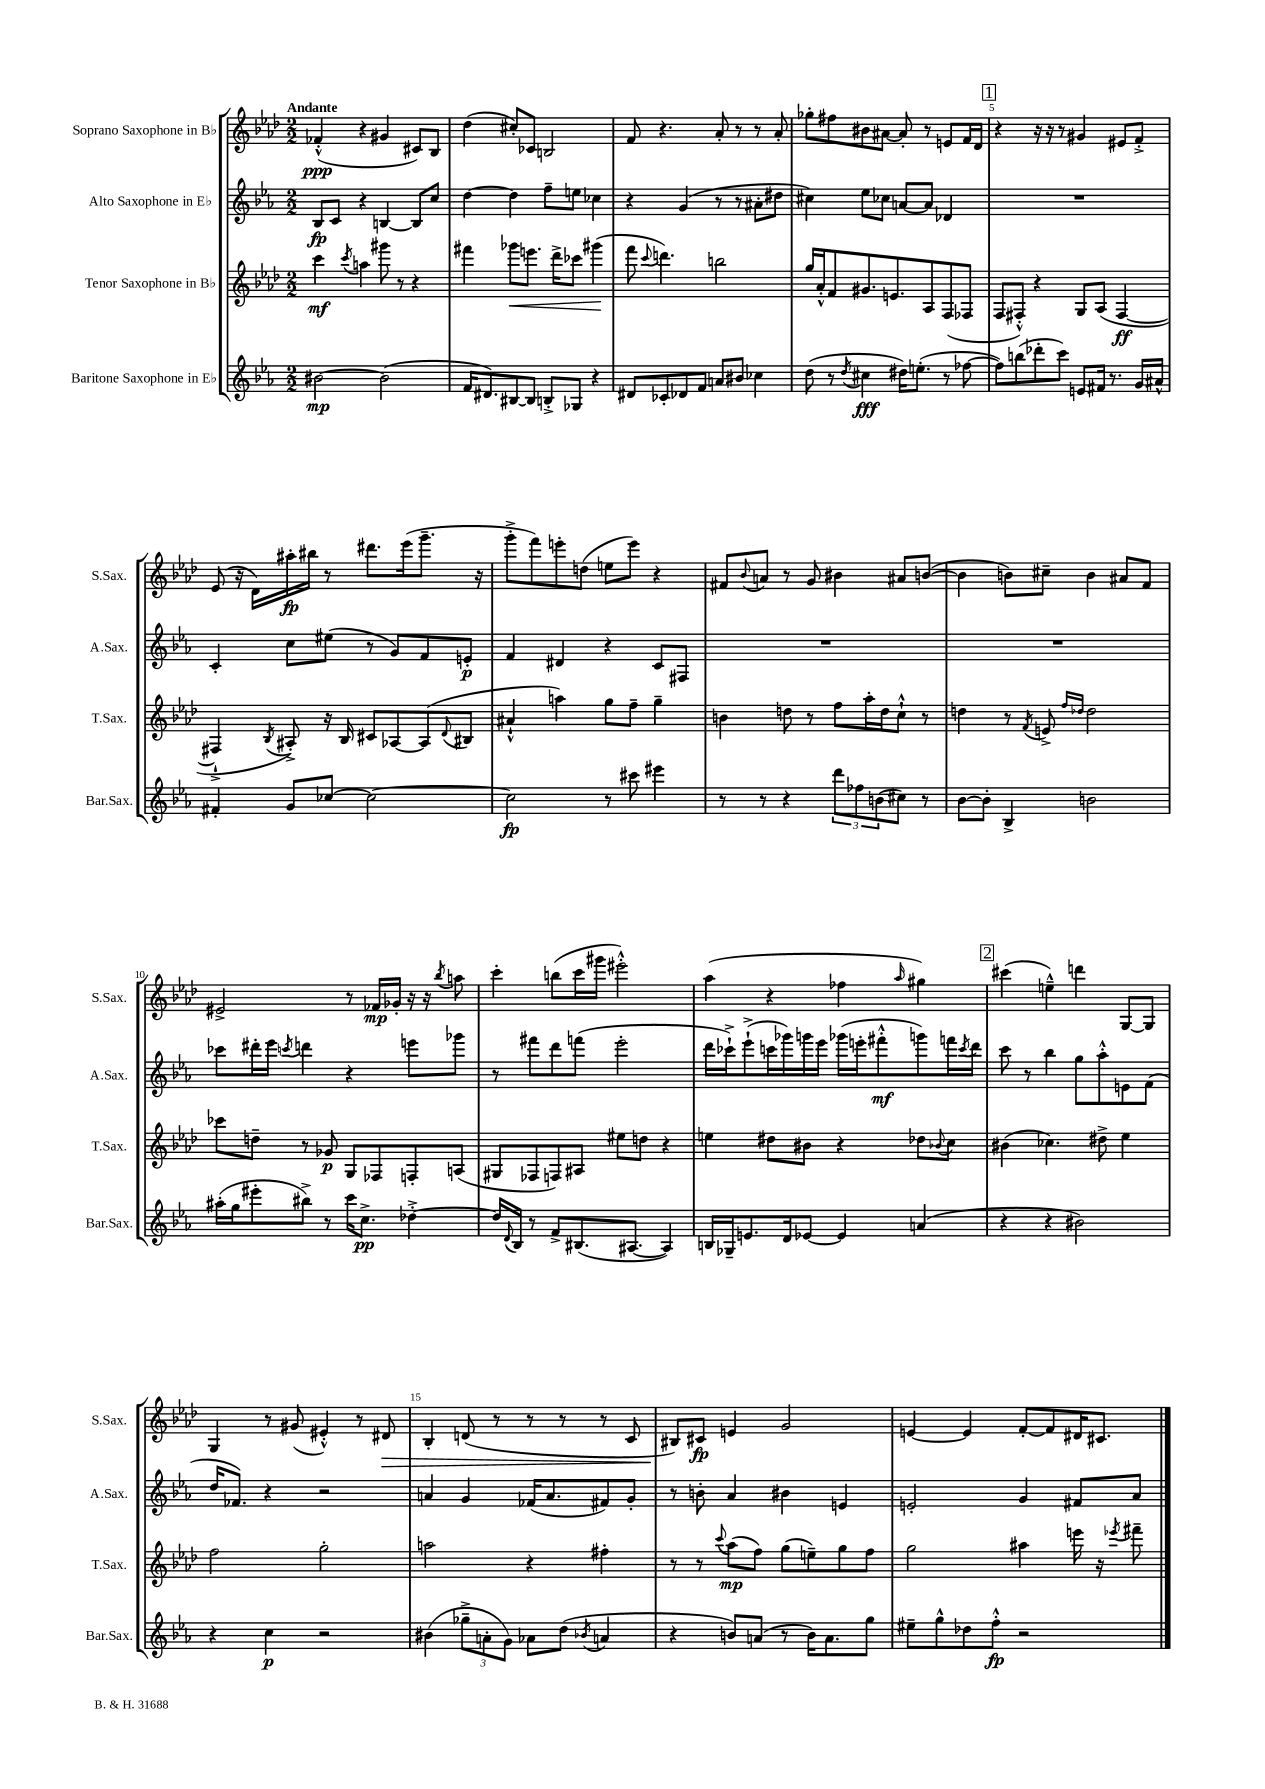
<<
\new StaffGroup <<
\new Staff = "s0" \with { instrumentName = "Soprano Saxophone in Bb" shortInstrumentName = "S.Sax." } {
    \clef treble \key aes \major \numericTimeSignature \time 2/2 \tempo "Andante"
    fes'4-.-^\ppp( r4 gis'4 cis'8) bes8 |
    des''4( cis''8-.) ces'8 b2 |
    f'8 r4. aes'8-. r8 r8 aes'8-. |
    ges''8-. fis''8 bis'8 ais'8~ ais'8-. r8 e'8 f'16 des'16 |
    \mark \markup { \box "1" } r4 r16 r16 r8 gis'4 eis'8 f'8-.-> |
    ees'8( r16 des'16) ais''16-.\fp bis''16 r8 dis'''8. ees'''16( g'''8.-- r16 |
    g'''8-.-> f'''8) e'''8-. d''8( e''8 e'''8) r4 |
    fis'8 \appoggiatura { bes'8 } a'8 r8 g'8 bis'4 ais'8 b'8~( |
    b'4 b'8) cis''8-- b'4 ais'8 f'8 |
    eis'2-> r8 fes'16\mp ges'16-. r16 r16 \acciaccatura { bes''8 } a''8 |
    c'''4-. b''8( c'''16 gis'''16 eis'''2-.-^) |
    aes''4( r4 fes''4 \grace { aes''16 } gis''4) |
    \mark \markup { \box "2" } cis'''4( e''4---^) d'''4 g8~ g8 |
    g4 r8 gis'8( eis'4-.-^) r8 dis'8\> |
    bes4-. d'8( r8 r8 r8 r8 c'8 |
    bis8\!) cis'8\fp e'4 g'2 |
    e'4~ e'4 f'8~-. f'8 dis'16 cis'8. \bar "|." |
}
\new Staff = "s1" \with { instrumentName = "Alto Saxophone in Eb" shortInstrumentName = "A.Sax." } {
    \clef treble \key ees \major \numericTimeSignature \time 2/2
    bes8\fp c'8 r4 b4~ b8 c''8 |
    d''4~ d''4 f''8-- e''8 ces''4 |
    r4 g'4( r8 r8 ais'8-. dis''8 |
    cis''4) ees''8 ces''8 a'8~ a'8 des'4 |
    \mark \markup { \box "1" } R1 |
    c'4-. c''8 eis''8( r8 g'8) f'8 e'8-.\p |
    f'4 dis'4 r4 c'8 fis8 |
    R1 |
    R1 |
    ces'''8 dis'''16-. ees'''16 \acciaccatura { c'''8 } d'''4 r4 e'''8 ges'''8 |
    r8 fis'''8 d'''8 f'''8( ees'''2-. |
    d'''16 ces'''16-!->) ees'''8-!->( c'''16 ges'''16) g'''16 ees'''16 ges'''16( e'''16-. fis'''8-.-^\mf g'''8) f'''16 \acciaccatura { c'''8 } d'''16 |
    \mark \markup { \box "2" } c'''8 r8 bes''4 g''8 aes''8-.-^ e'8 f'8( |
    d''16 fes'8.) r4 r2 |
    a'4 g'4 fes'16( a'8. fis'8) g'8-. |
    r8 b'8-. aes'4 bis'4 e'4 |
    e'2-. g'4 fis'8 aes'8 \bar "|." |
}
\new Staff = "s2" \with { instrumentName = "Tenor Saxophone in Bb" shortInstrumentName = "T.Sax." } {
    \clef treble \key aes \major \numericTimeSignature \time 2/2
    c'''4\mf \acciaccatura { c'''8 } a''4 gis'''8 r8 r4 |
    fis'''4 ges'''8\< e'''8. des'''16-> ces'''8 gis'''4\!( |
    f'''8 \appoggiatura { c'''8 } d'''4.) b''2 |
    g''16 aes'16-.-^ f'8 gis'8. e'8. aes8 f8( fes8 |
    \mark \markup { \box "1" } f8 fis8-.-^) r4 g8 aes8( fis4~\ff |
    fis4-!-> \acciaccatura { bes8 } ais8-.->) r16 bes16 cis'8 aes8~ aes8( \appoggiatura { des'8 } bis8 |
    ais'4-!-^ a''4) g''8 f''8-- g''4-- |
    b'4 d''8 r8 f''8 aes''16-. d''16 c''8-!-^ r8 |
    d''4 r8 \acciaccatura { f'8 } e'8-> \grace { f''16 des''16 } des''2 |
    ces'''8 d''8-- r8 ges'8\p g8 fes8 f8-. a8( |
    gis8 fes8 f8) ais8 eis''8 d''8 r4 |
    e''4 dis''8 bis'8 r4 des''8 \appoggiatura { bes'8 } c''8 |
    \mark \markup { \box "2" } bis'4( ces''4.) dis''8-> ees''4 |
    f''2 g''2-. |
    a''2 r4 fis''4-. |
    r8 r8 \appoggiatura { c'''8 } aes''8\mp( f''8) g''8( e''8--) g''8 f''8 |
    g''2 ais''4 e'''16 r16 \acciaccatura { ees'''8 } fis'''8-- \bar "|." |
}
\new Staff = "s3" \with { instrumentName = "Baritone Saxophone in Eb" shortInstrumentName = "Bar.Sax." } {
    \clef treble \key ees \major \numericTimeSignature \time 2/2
    bis'2~\mp bis'2( |
    f'16 dis'8.) bis8~ bis8 b8-.-> ges8 r4 |
    dis'8 ces'8-. des'8 f'8 a'8 bis'8 ces''4 |
    d''8( r8 \acciaccatura { d''8 } cis''4\fff dis''16) e''8.-.( r8 fes''8~ |
    \mark \markup { \box "1" } fes''8) b''8( des'''8-. c'''8) e'8 fis'16 r8. g'16 ais'16-^ |
    fis'4-. g'8 ces''8~ ces''2~ |
    ces''2\fp r8 cis'''8 eis'''4 |
    r8 r8 r4 \tuplet 3/2 { d'''8 fes''8 b'8( } cis''8) r8 |
    bes'8~ bes'8-. bes4-> b'2 |
    ais''16-.( g''16 eis'''8-. bis''8->) r8 c'''16 c''8.->\pp des''4~-.-> |
    des''16 \appoggiatura { d'8 } bes16 r8 f'8-> bis8.( ais8.~ ais4) |
    b16 ges16-- e'8. d'16 ees'8~ ees'4 a'4( |
    \mark \markup { \box "2" } r4 r4 bis'2) |
    r4 c''4\p r2 |
    bis'4( \tuplet 3/2 { ges''8---> a'8-. g'8) } aes'8 d''8( \acciaccatura { bes'8 } a'4 |
    r4 b'8) a'8( r8 b'16) a'8. g''8 |
    eis''8-- g''8-^ des''8 f''8-.-^\fp r2 \bar "|." |
}
>>
>>
\layout { \context { \Score \override BarNumber.break-visibility = ##(#f #t #t) barNumberVisibility = #(every-nth-bar-number-visible 5) } }
